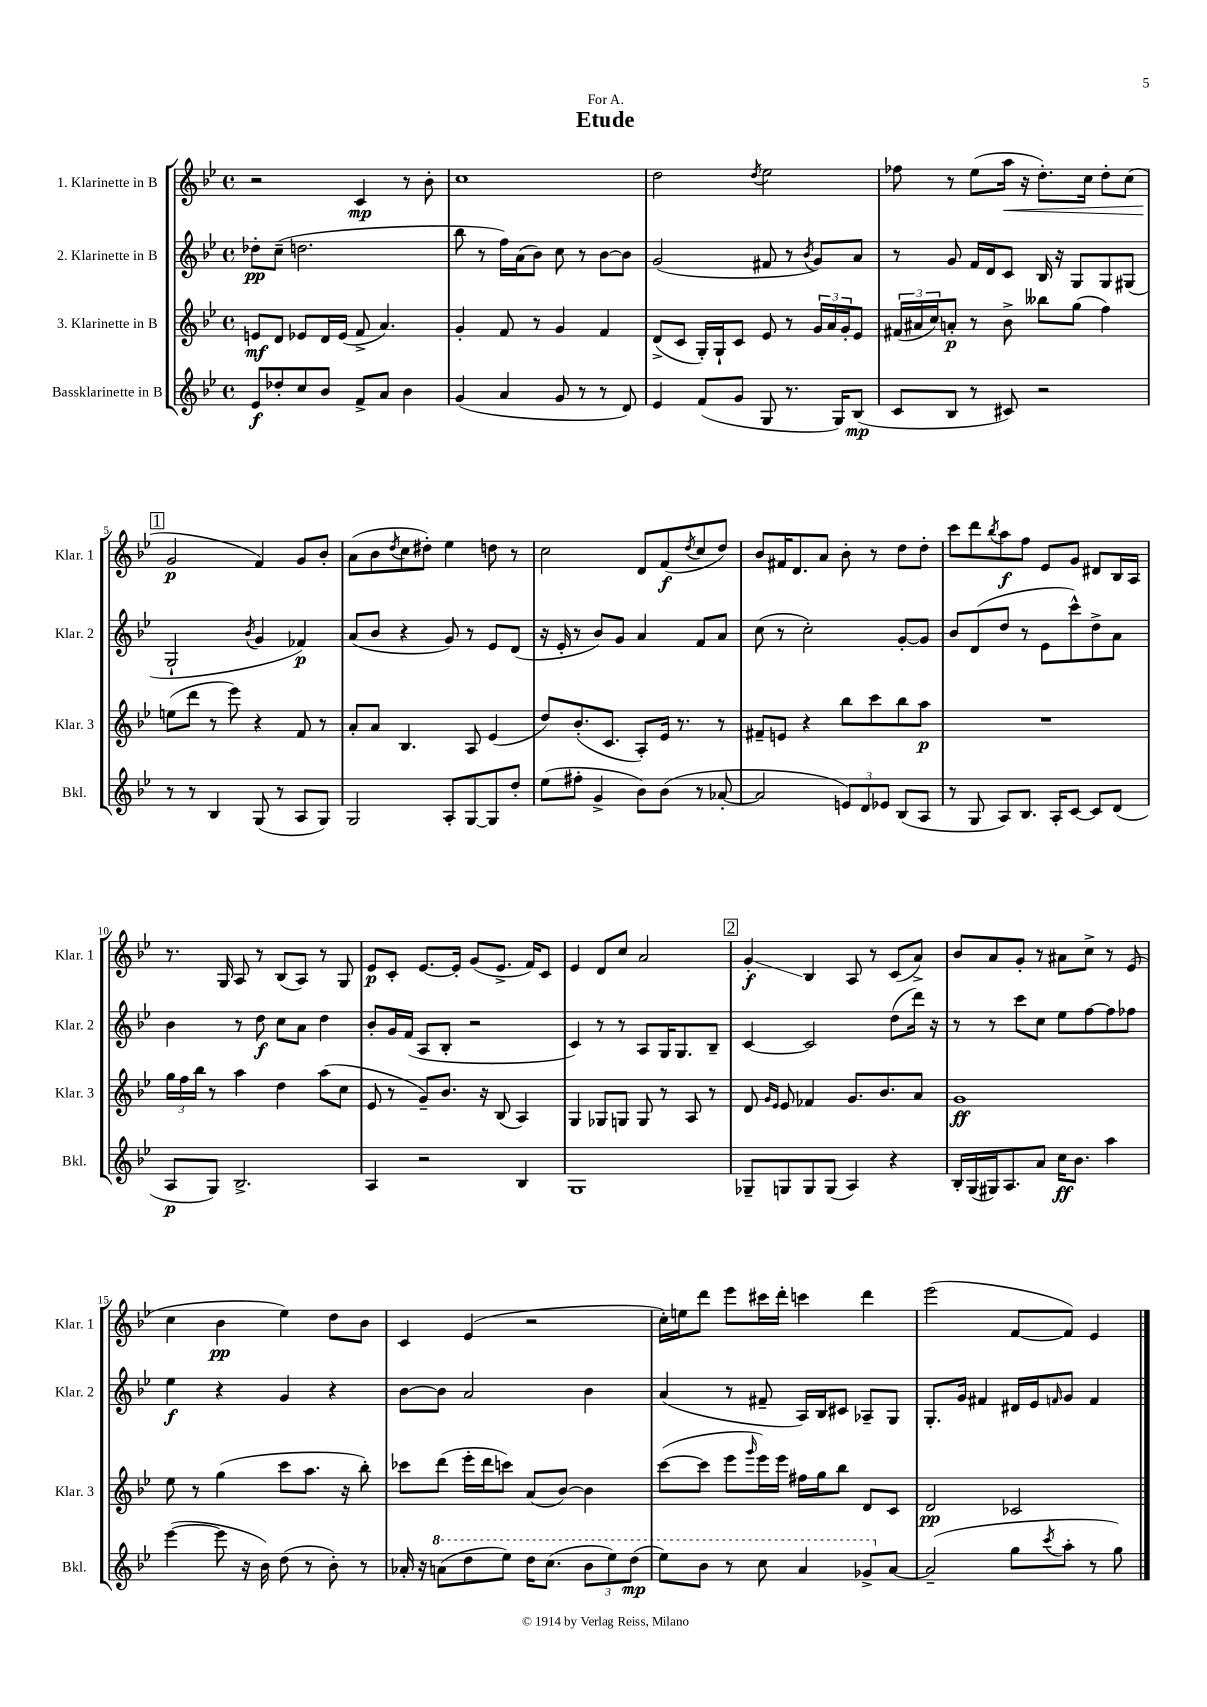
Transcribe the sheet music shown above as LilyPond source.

\header { title = "Etude" dedication = "For A." }
<<
\new StaffGroup <<
\new Staff = "s0" \with { instrumentName = "1. Klarinette in B" shortInstrumentName = "Klar. 1" } {
    \clef treble \key bes \major \defaultTimeSignature \time 4/4
    r2 c'4\mp r8 bes'8-. |
    c''1 |
    d''2 \acciaccatura { d''8 } ees''2 |
    fes''8 r8 ees''8( a''16\< r16 d''8.-.) c''16 d''8-. c''8( |
    \mark \markup { \box "1" } g'2\p\! f'4) g'8 bes'8-. |
    a'8( bes'8 \acciaccatura { d''8 } c''8 dis''8-.) ees''4 d''8 r8 |
    c''2 d'8 f'8\f( \acciaccatura { d''8 } c''8 d''8) |
    bes'8 fis'16 d'8. a'8 bes'8-. r8 d''8 d''8-. |
    c'''8 d'''8 \acciaccatura { bes''8 } a''8\f f''8 ees'8 g'8 dis'8 bes16 a16 |
    r8. g16 a8 r8 bes8( a8) r8 g8 |
    ees'8\p c'8-. ees'8.~ ees'16-. g'8( ees'8.-> f'16) c'8 |
    ees'4 d'8 c''8 a'2 |
    \mark \markup { \box "2" } g'4-.\glissando\f bes4 a8 r8 c'8( a'8->) |
    bes'8 a'8 g'8-. r8 ais'8 c''8-> r8 ees'8( |
    c''4 bes'4\pp ees''4) d''8 bes'8 |
    c'4 ees'4( r2 |
    c''16-.) e''16 d'''8 ees'''8 cis'''16 d'''16-. c'''4 d'''4 |
    ees'''2( f'8~ f'8) ees'4 \bar "|." |
}
\new Staff = "s1" \with { instrumentName = "2. Klarinette in B" shortInstrumentName = "Klar. 2" } {
    \clef treble \key bes \major \defaultTimeSignature \time 4/4
    des''8-.\pp c''8--( d''2. |
    bes''8 r8 f''16) a'16( bes'8) c''8 r8 bes'8~ bes'8 |
    g'2( fis'8 r8 \acciaccatura { bes'8 } g'8) a'8 |
    r8 g'8 f'16 d'16 c'8 bes16 r16 g8 g8 gis8( |
    \mark \markup { \box "1" } g2-! \acciaccatura { bes'8 } g'4 fes'4\p) |
    a'8( bes'8 r4 g'8) r8 ees'8 d'8( |
    r16 ees'16-. r8 bes'8) g'8 a'4 f'8 a'8 |
    c''8( r8 c''2-.) g'8~-. g'8 |
    bes'8 d'8( d''8 r8 ees'8 c'''8-^) d''8-> a'8 |
    bes'4 r8 d''8\f c''8 a'8 d''4 |
    bes'8-. g'16 f'16( a8 bes8-. r2 |
    c'4) r8 r8 a8 g16 g8. bes8-- |
    \mark \markup { \box "2" } c'4~ c'2 d''8( d'''16) r16 |
    r8 r8 c'''8 c''8 ees''8 f''8~ f''8 fes''8 |
    ees''4\f r4 g'4 r4 |
    bes'8~ bes'8 a'2 bes'4 |
    a'4( r8 fis'8-- a16) bes16 cis'8 aes8-- g8 |
    g8.-. g'16 fis'4 dis'16 ees'16 \grace { f'16 } g'8 f'4 \bar "|." |
}
\new Staff = "s2" \with { instrumentName = "3. Klarinette in B" shortInstrumentName = "Klar. 3" } {
    \clef treble \key bes \major \defaultTimeSignature \time 4/4
    e'8\mf d'8 ees'8 d'16 ees'16( f'8-> a'4.) |
    g'4-. f'8 r8 g'4 f'4 |
    d'8->( c'8 g16-.) g16-! c'8 ees'8 r8 \tuplet 3/2 { g'16 a'16 g'16-. } ees'8 |
    \tuplet 3/2 { fis'16( ais'16 c''16) } a'8-.\p r8 bes'8-> beses''8 g''8( f''4) |
    \mark \markup { \box "1" } e''8( d'''8 r8 ees'''8) r4 f'8 r8 |
    a'8-. a'8 bes4. a8 ees'4( |
    d''8) bes'8.-.( c'8. a8-.) ees'16 r8. r8 |
    fis'8-- e'8 r4 bes''8 c'''8 bes''8 a''8\p |
    R1 |
    \tuplet 3/2 { g''16 f''16 bes''16 } r8 a''4 d''4 a''8( c''8 |
    ees'8 r8 g'8--) bes'8. r16 bes8( a4) |
    g4 ges8 g8 g8 r8 a8 r8 |
    \mark \markup { \box "2" } d'8 \grace { g'16 ees'16 } ees'8 fes'4 g'8. bes'8. a'8 |
    g'1\ff |
    ees''8 r8 g''4( c'''8 a''8. r16 bes''8-.) |
    ces'''8 d'''8( ees'''16-. d'''16 c'''8) a'8( bes'8~) bes'4 |
    c'''8~( c'''8 ees'''8 \grace { g'''16 } ees'''16) ees'''16 fis''16 g''16 bes''8 d'8 c'8 |
    d'2\pp ces'2 \bar "|." |
}
\new Staff = "s3" \with { instrumentName = "Bassklarinette in B" shortInstrumentName = "Bkl." } {
    \clef treble \key bes \major \defaultTimeSignature \time 4/4
    ees'8\f des''8-. c''8 bes'8 f'8-> a'8 bes'4 |
    g'4( a'4 g'8 r8 r8 d'8) |
    ees'4 f'8( g'8 g8 r8. g16) bes8\mp( |
    c'8 bes8 r8 cis'8) r2 |
    \mark \markup { \box "1" } r8 r8 bes4 g8( r8 a8 g8) |
    g2 a8-. g8~ g8 d''8-. |
    ees''8( fis''8-. g'4-> bes'8) bes'8( r8 aes'8~-. |
    aes'2 \tuplet 3/2 { e'8) d'8 ees'8 } bes8( a8 |
    r8 g8 a8) bes8. a16-. c'8~ c'8 d'8( |
    a8\p g8) bes2.-> |
    a4 r2 bes4 |
    g1 |
    \mark \markup { \box "2" } ges8-- g8 g8 g8( a4) r4 |
    bes16-. g16( gis16) a8. a'8 c''16\ff bes'8. a''4 |
    ees'''4~( ees'''8 r16 bes'16) d''8( r8 bes'8-.) r8 |
    aes'16-. r16 \ottava #1 a''!8( d'''8 ees'''8) d'''16 c'''8.( \tuplet 3/2 { bes''8 ees'''8) d'''8\mp( } |
    ees'''8) bes''8 r8 c'''8 a''4 ges''8-> \ottava #0 a'8~ |
    a'2--( g''8 \acciaccatura { c'''8 } a''8-. r8 g''8) \bar "|." |
}
>>
>>
